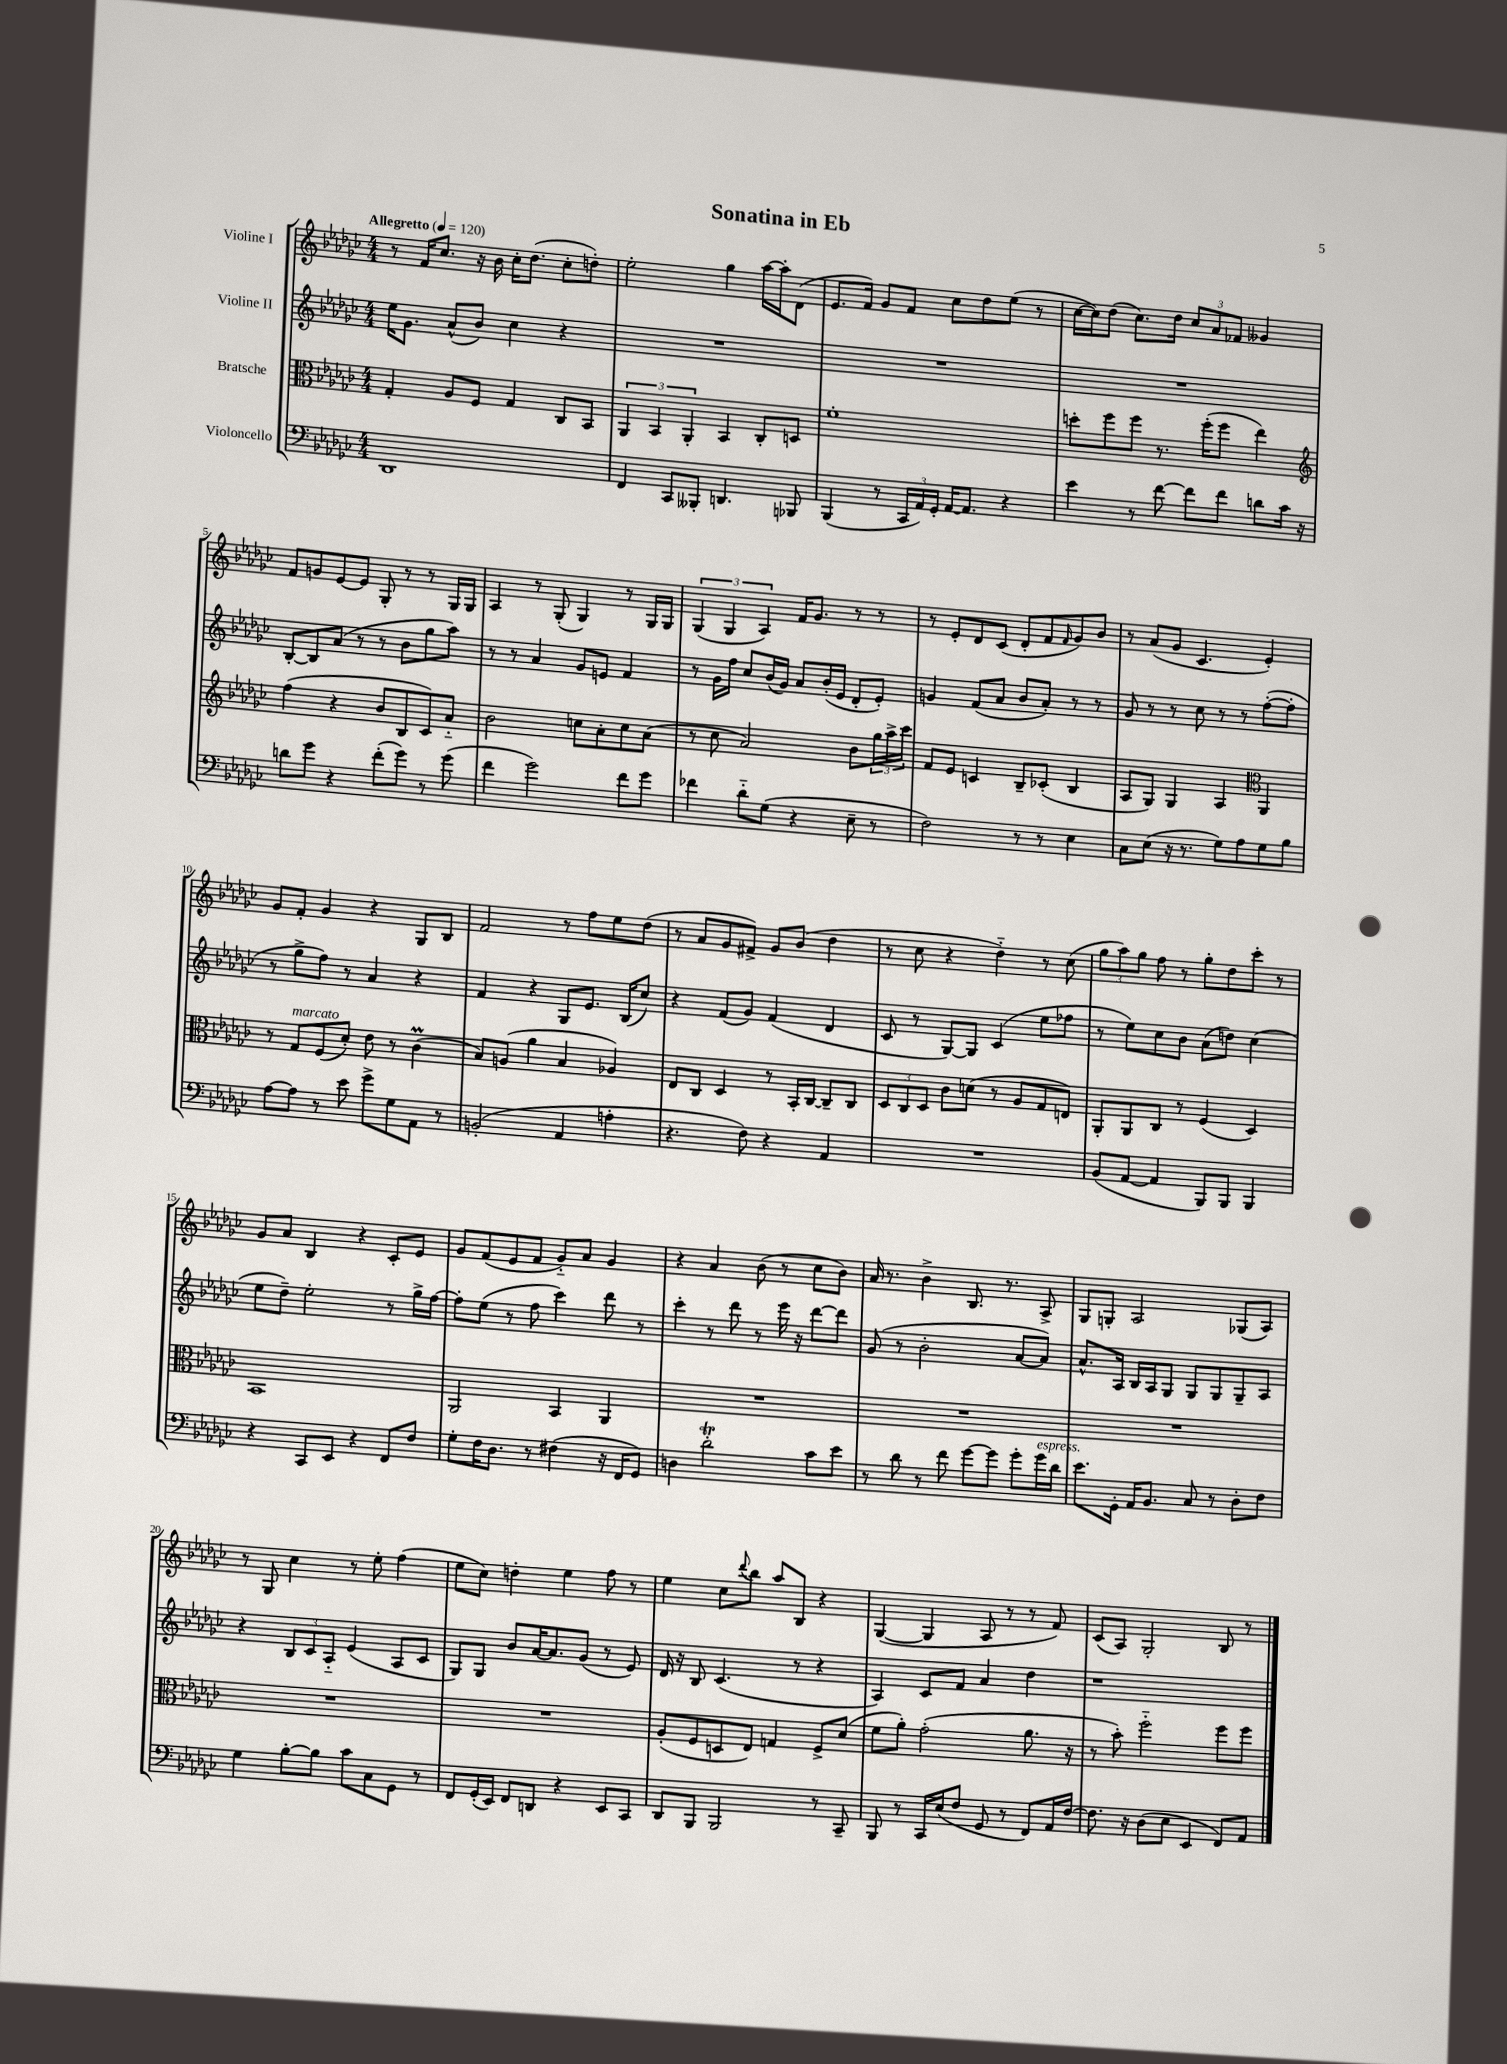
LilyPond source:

\header { title = "Sonatina in Eb" }
<<
\new StaffGroup <<
\new Staff = "s0" \with { instrumentName = "Violine I" } {
    \clef treble \key ges \major \numericTimeSignature \time 4/4 \tempo "Allegretto" 4 = 120
    r8 f'16 ces''8. r16 bes'16 ces''16-. des''8.( ces''8-. d''8-.) |
    ees''2-. ges''4 aes''16~ aes''16-. des'8( |
    ees'8. f'16) ges'8 f'8 ces''8 des''8 ees''8( r8 |
    ces''16~ ces''16) des''8( ces''8.) des''16 \tuplet 3/2 { ces''8 aes'8 fes'8 } geses'4 |
    f'8 g'8 ees'8~ ees'8 ges8-. r8 r8 ges16 ges16 |
    aes4 r8 ges8-.( ges4) r8 ges16 ges16 |
    \tuplet 3/2 { ges4( ges4 aes4) } f'16 ges'8. r8 r8 |
    r8 ees'8-. des'8 ces'8( des'8-. f'8 \grace { f'16 } ges'8) bes'8 |
    r8 aes'8( ges'8 ces'4. ees'4-.) |
    ges'8 f'8-. ges'4 r4 ges8 bes8 |
    f'2 r8 f''8 ees''8 des''8( |
    r8 aes'8 ges'8 fis'8->) ges'8 bes'8( des''4 |
    r8 ces''8 r4 des''4-_) r8 ces''8( |
    \tuplet 3/2 { ges''8 aes''8) ges''8 } f''8 r8 ges''8-. des''8 ces'''8-. r8 |
    ges'8 aes'8 bes4 r4 ces'8-. ees'8 |
    ges'8 f'8( ees'8 f'8 ges'8-_) aes'8 ges'4 |
    r4 aes'4 bes'8( r8 ces''8 bes'8) |
    aes'16 r8. bes'4-> bes8. r8. aes8-> |
    ges8 g8-. aes2 ges8( aes8) |
    r8 ges8 ces''4 r8 ees''8-. f''4( |
    ees''8 ces''8) d''4-. ees''4 f''8 r8 |
    ees''4 ces''8 \appoggiatura { des'''8 } bes''8 aes''8 bes8 r4 |
    ges4~( ges4 aes8 r8 r8 f'8) |
    ces'8( aes8) ges2-. bes8 r8 \bar "|." |
}
\new Staff = "s1" \with { instrumentName = "Violine II" } {
    \clef treble \key ges \major \numericTimeSignature \time 4/4
    ees''16 ges'8. aes'8-^( bes'8) ces''4 r4 |
    R1 |
    R1 |
    R1 |
    bes8~-. bes8 aes'8( r8 r8 bes'8 ges''8 aes''8) |
    r8 r8 aes'4 ges'8 e'8 f'4 |
    r8 ges'16 f''16 ces''8 bes'16( ges'16) aes'8 bes'16-.( ees'16 des'8-. ees'8-.) |
    g'4 f'8( aes'8 bes'8 aes'8-.) r8 r8 |
    ges'8 r8 r8 ces''8 r8 r8 f''8~-.( f''8-. |
    r8 ges''8-> f''8) r8 aes'4 r4 |
    f'4 r4 ges8 ees'8. bes16( ces''8) |
    r4 f'8( ges'8) f'4( des'4 |
    ces'8 r8 ges8~) ges8 ces'4( ees''8 fes''8 |
    r8 ees''8) ces''8 bes'8 aes'8( d''8) ces''4( |
    ees''8 des''8--) ees''2-. r8 ges''16-> f''16~ |
    f''8-. ees''8( r8 f''8 ces'''4) des'''8 r8 |
    ces'''4-. r8 des'''8 r8 ees'''16 r16 des'''8~ des'''8 |
    ges'8( r8 bes'2-. aes'8~ aes'8) |
    aes'8.-^ aes16 bes16 aes16 ges8 ges8 ges8 ges8-- aes8 |
    r4 \tuplet 3/2 { bes8 ces'8 aes8-_ } ees'4( aes8 ces'8 |
    ges8) ges8 bes'8 aes'16~ aes'8. ges'8( r8 ees'8) |
    des'16 r16 bes8 ces'4.( r8 r4 |
    aes4) ces'8 f'8 aes'4 des''4 |
    r1 \bar "|." |
}
\new Staff = "s2" \with { instrumentName = "Bratsche" } {
    \clef alto \key ges \major \numericTimeSignature \time 4/4
    ges4-. aes8 f8 ges4 ces8 bes,8 |
    \tuplet 3/2 { aes,4 bes,4 aes,4-. } bes,4 ces8-. d8 |
    f'1-. |
    d''8-. f''8 f''8 r8. f''16-.( f''8 ees''4) |
    \clef treble f''4( r4 bes'8 bes8 ces'8) aes'8-_ |
    bes'2 c''8 aes'8-. c''8 aes'8( |
    r8 ces''8 aes'2) bes'8 \tuplet 3/2 { ges''16 aes''16-> ces'''16 } |
    f'8 ees'8 c'4 bes8-- ces'8-.( bes4 |
    aes8 ges8) ges4 aes4 \clef alto aes,4 |
    r8 ges8^\markup { \italic "marcato" } f8( des'8-.) ees'8 r8 ces'4\prall( |
    bes8) a8( aes'4 bes4 aes4) |
    ees8 ces8 des4 r8 bes,16-. ces16~ ces8-- ces8 |
    \tuplet 3/2 { des8 ces8 des8 } ces'8 d'8( r8 aes8 ges8 e8) |
    aes,8-. aes,8 ces8 r8 f4( des4) |
    bes,1 |
    aes,2 bes,4 aes,4 |
    R1 |
    R1 |
    R1 |
    R1 |
    R1 |
    aes8-.( f8 d8 ees8) g4 f8-> des'8( |
    f'8 aes'8-.) ges'2-.( aes'8. r16 |
    r8 bes'8-.) f''2-_ f''8 f''8 \bar "|." |
}
\new Staff = "s3" \with { instrumentName = "Violoncello" } {
    \clef bass \key ges \major \numericTimeSignature \time 4/4
    des,1 |
    f,4 ces,8 beses,,8-. d,4. bes,,8 |
    bes,,4( r8 \tuplet 3/2 { ces,16 aes,16) ges,16-. } aes,16~ aes,8. r4 |
    ees'4 r8 f'8~ f'8 f'8 d'8 ces'16 r16 |
    d'8 ges'8 r4 f'8-.( ges'8) r8 ges'8( |
    f'4 ges'2) f'8 ges'8 |
    fes'4 des'8-_ ges8( r4 ees8-- r8 |
    f2) r8 r8 ees4 |
    ces8 ees8( r16 r8. ges8) aes8 ges8 bes8 |
    aes8~ aes8 r8 ees'8 ges'8-> ges8 aes,8 r8 |
    b,2-.( aes,4 a4-. |
    r4. f8) r4 aes,4 |
    R1 |
    bes,8( aes,8~ aes,4 bes,,8) bes,,8 bes,,4 |
    r4 ces,8 ees,8 r4 f,8 f8 |
    ges8-. f16 des8. r8 fis4( r16 f,16 ges,8) |
    d4 des'2-.\trill ces'8 ees'8 |
    r8 des'8 r8 f'8 ges'8~ ges'8 ges'8-. ges'16^\markup { \italic "espress." } des'16 |
    ees'8. ges,16-. aes,16 bes,8. ces8 r8 des8-. f8 |
    ges4 bes8~-. bes8 ces'8 ces8 ges,8 r8 |
    f,8 ges,16-.( ees,16) f,8 d,8 r4 ees,8 ces,8 |
    des,8 bes,,8 bes,,2 r8 ces,8-- |
    bes,,8 r8 ces,16 ees16( f8 ges,8 r8 f,8) aes,16 f16~ |
    f8. r16 des8( ees8 ees,4 f,8) aes,8 \bar "|." |
}
>>
>>
